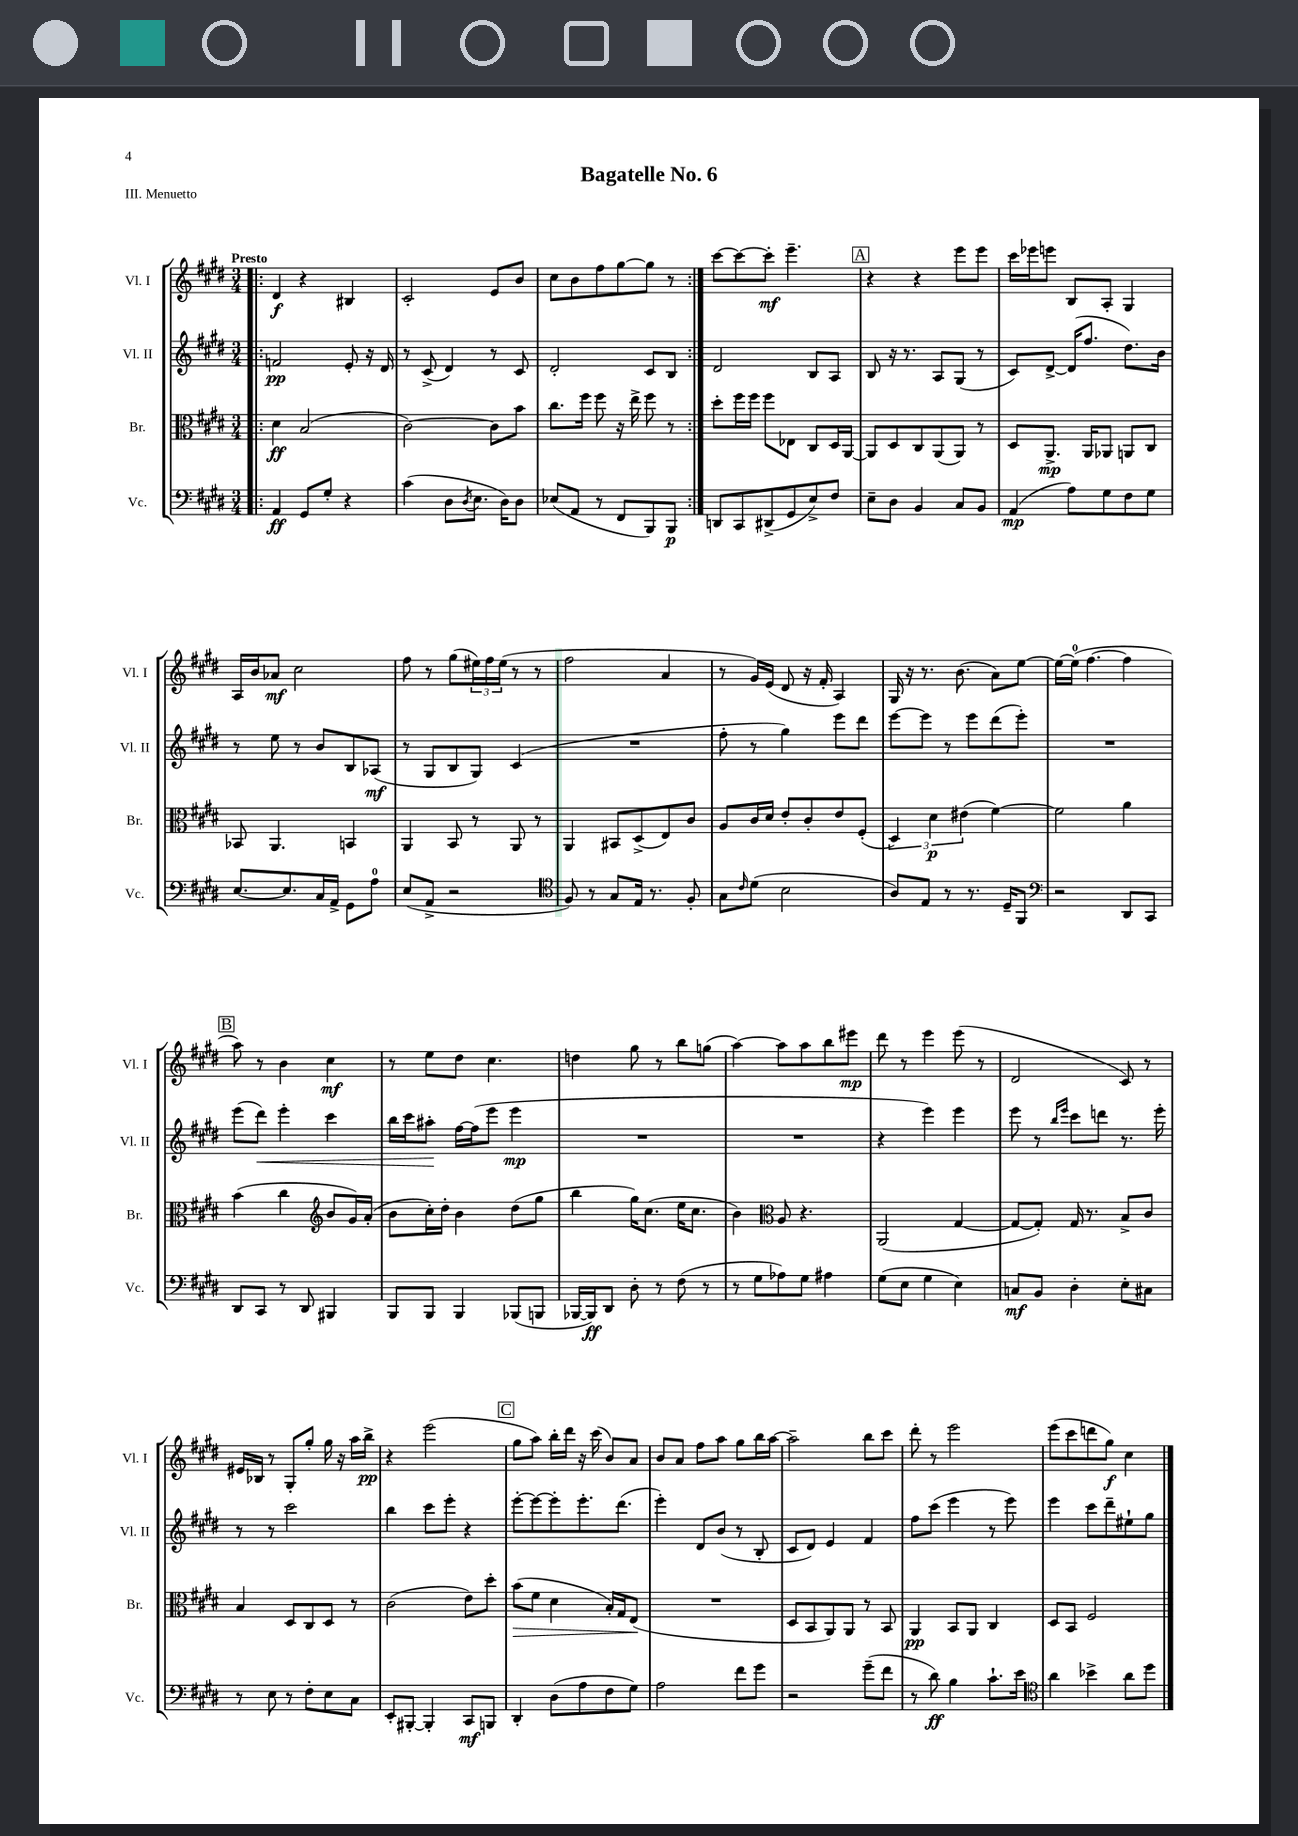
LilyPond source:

\header { title = "Bagatelle No. 6" piece = "III. Menuetto" }
<<
\new StaffGroup <<
\new Staff = "s0" \with { instrumentName = "Vl. I" shortInstrumentName = "Vl. I" } {
    \clef treble \key e \major \numericTimeSignature \time 3/4 \tempo "Presto"
    \repeat volta 2 { \bar ".|:" dis'4\f r4 bis4 |
    cis'2-. e'8 b'8 |
    cis''8 b'8 fis''8 gis''8~ gis''8 r8 | }
    cis'''8~ cis'''8~ cis'''8-.\mf e'''4.-- |
    \mark \markup { \box "A" } r4 r4 e'''8 e'''8 |
    cis'''16 ees'''16 e'''8 b8 a8-. gis4 |
    a16 b'16 aes'8\mf cis''2 |
    fis''8 r8 gis''8( \tuplet 3/2 { eis''16) fis''16 eis''16( } r8 r8 |
    fis''2 a'4 |
    r8 gis'16) e'16( dis'8 r16 fis'16-. a4) |
    gis16 r16 r8. b'8.( a'8) e''8~ |
    e''16~ e''16-0( fis''4.~ fis''4 |
    \mark \markup { \box "B" } a''8) r8 b'4 cis''4\mf |
    r8 e''8 dis''8 cis''4. |
    d''4 gis''8 r8 b''8 g''8( |
    a''4~) a''8 a''8 b''8 eis'''8\mp |
    dis'''8 r8 e'''4 e'''8( r8 |
    dis'2 cis'8) r8 |
    eis'16 bes16 r8 gis8-. gis''8-. gis''16 r16 a''16 b''16->\pp |
    r4 e'''2( |
    \mark \markup { \box "C" } gis''8 a''8) b''16-. dis'''16 r16 cis'''16( b'8) a'8 |
    b'8 a'8 fis''8 a''8 gis''8 b''16 a''16~ |
    a''2-- b''8 cis'''8 |
    dis'''8-. r8 e'''2 |
    e'''8( cis'''8 d'''8 gis''8\f) cis''4 \bar "|." |
}
\new Staff = "s1" \with { instrumentName = "Vl. II" shortInstrumentName = "Vl. II" } {
    \clef treble \key e \major \numericTimeSignature \time 3/4
    \repeat volta 2 { \bar ".|:" f'2\pp e'8-. r16 dis'16 |
    r8 cis'8->( dis'4) r8 cis'8 |
    dis'2-. cis'8 b8 | }
    dis'2 b8 a8 |
    \mark \markup { \box "A" } b8 r16 r8. a8 gis8( r8 |
    cis'8) dis'8~-> dis'16( fis''8. dis''8.) b'16 |
    r8 e''8 r8 b'8 b8 aes8\mf( |
    r8 gis8 b8 gis8) cis'4( |
    R2. |
    fis''8-. r8 gis''4) e'''8 dis'''8 |
    e'''8~ e'''8 r8 e'''8 dis'''8( e'''8-.) |
    R2. |
    \mark \markup { \box "B" } e'''8( dis'''8\<) e'''4-. cis'''4 |
    b''16 cis'''16 ais''8-.\! fis''16~ fis''16( e'''8 e'''4\mp |
    R2. |
    R2. |
    r4 e'''4) e'''4 |
    e'''8 r8 \grace { b''16 e'''16 } cis'''8 d'''8 r8. e'''16-. |
    r8 r8 cis'''2 |
    b''4 cis'''8 e'''8-. r4 |
    \mark \markup { \box "C" } e'''8~-. e'''8~ e'''8-. e'''8.-. dis'''8.( |
    e'''4-.) dis'8 b'8( r8 b8-. |
    cis'8 dis'8) e'4 fis'4 |
    fis''8 cis'''8( e'''4 r8 e'''8) |
    e'''4 cis'''8 dis'''8-- eis''8-! gis''8 \bar "|." |
}
\new Staff = "s2" \with { instrumentName = "Br." shortInstrumentName = "Br." } {
    \clef alto \key e \major \numericTimeSignature \time 3/4
    \repeat volta 2 { \bar ".|:" dis'4\ff b2( |
    cis'2~) cis'8 b'8 |
    cis''8. fis''16 fis''8 r16 e''16-> fis''8 r8 | }
    dis''8-. fis''16 fis''16 fis''8 ees8 cis8 dis16 a,16~ |
    \mark \markup { \box "A" } a,8 dis8 cis8 a,8( a,8) r8 |
    dis8 a,8.->\mp a,16 aes,8 a,8 cis8 |
    bes,8 a,4. b,4 |
    a,4 b,8 r8 a,8 r8 |
    a,4 bis,8 dis8->( e8) cis'8 |
    a8 cis'16 dis'16 e'8-. cis'8-. e'8 fis8-.( |
    \tuplet 3/2 { dis4) dis'4\p eis'4( } fis'4~) |
    fis'2 a'4 |
    \mark \markup { \box "B" } b'4( cis''4 \clef treble b'8 gis'16) a'16-.( |
    b'8 cis''16-.) dis''16-. b'4 dis''8( gis''8 |
    b''4 gis''16) cis''8.( e''16 cis''8. |
    b'4) \clef alto a8 r4. |
    a,2( gis4~ |
    gis8~ gis8-.) gis16 r8. b8-> cis'8 |
    b4 dis8 cis8 dis8 r8 |
    cis'2( e'8) dis''8-. |
    \mark \markup { \box "C" } b'8\>( fis'8 dis'4 b16-.) gis16 e8\!( |
    R2. |
    dis8 b,8 a,8) a,8 r8 b,8 |
    a,4\pp b,8 a,8 cis4 |
    dis8 b,8 fis2 \bar "|." |
}
\new Staff = "s3" \with { instrumentName = "Vc." shortInstrumentName = "Vc." } {
    \clef bass \key e \major \numericTimeSignature \time 3/4
    \repeat volta 2 { \bar ".|:" a,4\ff gis,8 gis8-. r4 |
    cis'4( dis8 \acciaccatura { dis8 } e8. dis16) dis8 |
    ees8( a,8 r8 fis,8 b,,8) b,,8\p | }
    d,8 cis,8 dis,8->( gis,8 e8->) fis8 |
    \mark \markup { \box "A" } e8-- dis8 b,4 cis8 b,8 |
    a,4\mp( a8) gis8 fis8 gis8 |
    e8.~ e8. cis16 a,16-> gis,8 a8-0 |
    e8( a,8-> r2 |
    \clef tenor fis8) r8 gis8 e16 r8. fis8-. |
    gis8 \grace { cis'16 } dis'8( b2 |
    a8) e8 r8 r8. dis16-- fis,8 |
    \clef bass r2 dis,8 cis,8 |
    \mark \markup { \box "B" } dis,8 cis,8 r8 dis,8 bis,,4 |
    b,,8 b,,8 b,,4 bes,,8( b,,8 |
    bes,,16~ bes,,16\ff) dis,8 dis8-. r8 fis8( r8 |
    r8 gis8 aes8) gis8 ais4 |
    gis8( e8 gis4 e4) |
    c8\mf b,8 dis4-. e8-. cis8 |
    r8 e8 r8 fis8-. e8 cis8 |
    e,8-. bis,,8~-. bis,,4-. cis,8\mf b,,8 |
    \mark \markup { \box "C" } dis,4-. dis8( a8 fis8 gis8) |
    a2 fis'8 gis'8 |
    r2 gis'8--( fis'8 |
    r8 dis'8\ff) b4 cis'8.-! e'16 |
    \clef tenor a'4 bes'4-> a'8 dis''8 \bar "|." |
}
>>
>>
\layout { \context { \Score \remove "Bar_number_engraver" } }
